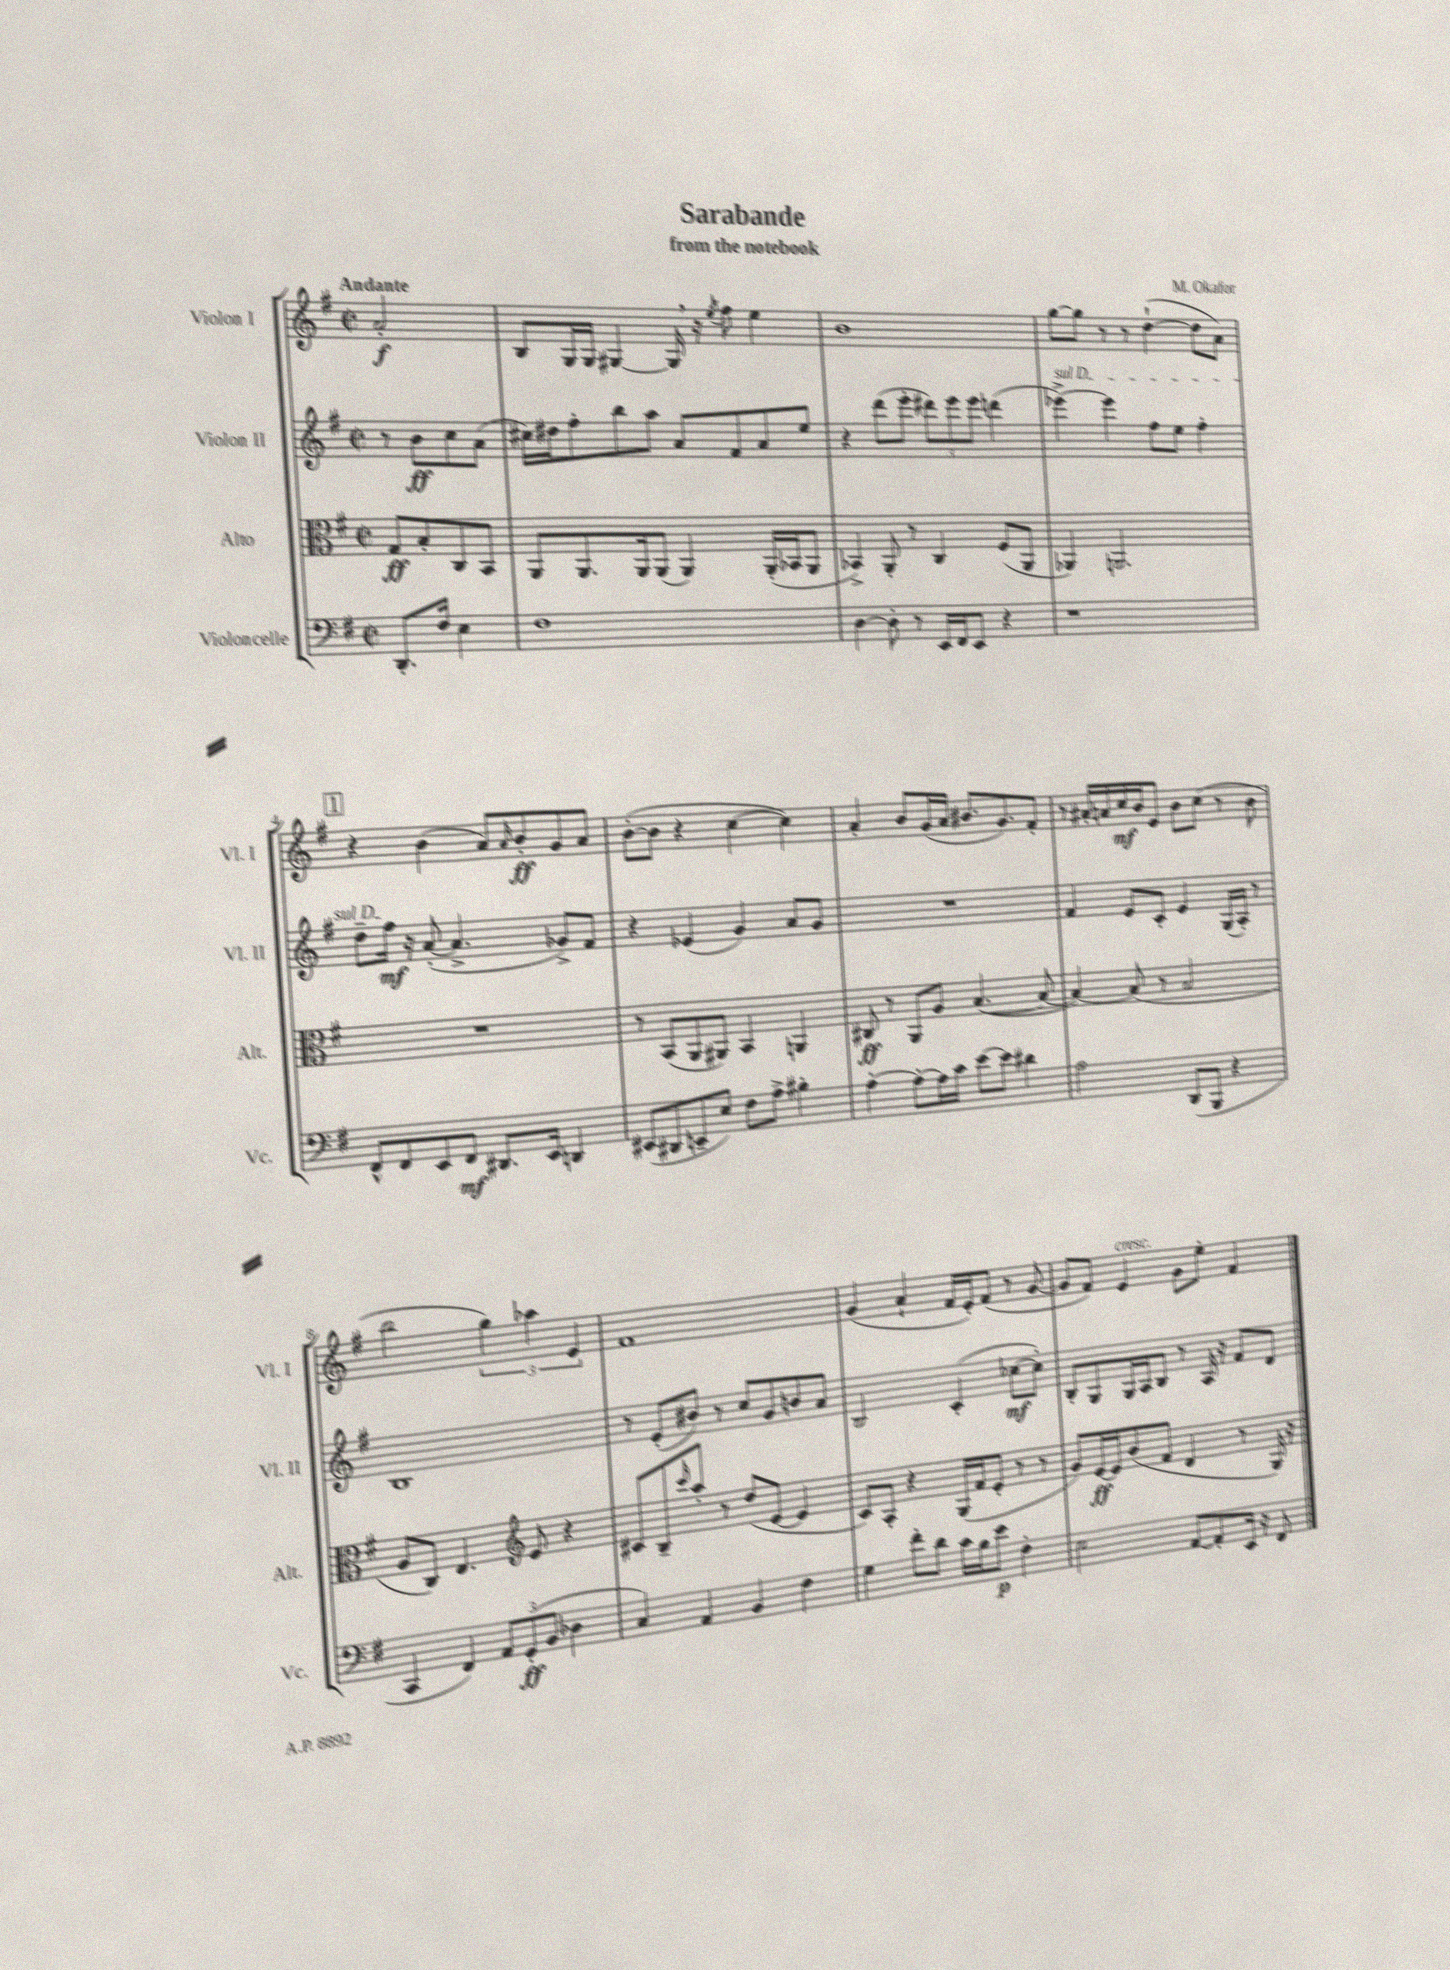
\header { title = "Sarabande" composer = "M. Okafor" subtitle = "from the notebook" }
<<
\new StaffGroup <<
\new Staff = "s0" \with { instrumentName = "Violon I" shortInstrumentName = "Vl. I" } {
    \clef treble \key g \major \defaultTimeSignature \time 2/2 \partial 2 \tempo "Andante"
    a'2-.\f |
    b8 g16 g16 gis4~ gis16 \breathe r16 \acciaccatura { e''8 } fis''8 e''4 |
    b'1 |
    g''8~ g''8 r8 r8 d''4~-!( d''8 a'8) |
    \mark \markup { \box "1" } r4 b'4( a'8) \grace { a'16 } b'8-.\ff g'8 a'8 |
    b'8~-.( b'8 r4 c''4~ c''4) |
    a'4-. b'8 g'16( a'16 bis'8. g'8.) fis'8-. |
    r8 ais'16-. a'16 c''16\mf b'16 e'8 b'8 c''8( r8 b'8 |
    b''2 \tuplet 3/2 { g''4) aes''4 e'4 } |
    fis'1 |
    g'4( a'4-! fis'16 e'16-.) fis'8( r8 g'8~ |
    g'8 fis'8) e'4^\markup { \italic "cresc." } g'8 e''8-. fis'4 \bar "|." |
}
\new Staff = "s1" \with { instrumentName = "Violon II" shortInstrumentName = "Vl. II" } {
    \clef treble \key g \major \defaultTimeSignature \time 2/2 \partial 2
    r8 b'8\ff c''8 a'8( |
    cis''16) dis''16 fis''8-. b''8 a''8 a'8 fis'8 a'8 e''8 |
    r4 d'''8( e'''8-. \tuplet 3/2 { dis'''8) e'''8 e'''8 } d'''4( |
    \once \override TextSpanner.bound-details.left.text = \markup { \italic "sul D" } ees'''4~->\startTextSpan) ees'''4 fis''8 e''8 fis''4-. |
    \mark \markup { \box "1" } d''8-- fis''16\mf\stopTextSpan r16 a'8~-.( a'4.-> ges'8->) fis'8 |
    r4 ees'4( g'4) a'8 g'8 |
    R1 |
    fis'4 e'8 c'8-. e'4 g16( a16-.) r8 |
    b1 |
    r8 e'8-.( bis'8) r8 c''8 g'8 b'8 a'8 |
    b2 c'4-.( ces''8~\mf ces''8-.) |
    b8-. g8 g16 a16 b8 r8 a16 r16 fis'8 d'8 \bar "|." |
}
\new Staff = "s2" \with { instrumentName = "Alto" shortInstrumentName = "Alt." } {
    \clef alto \key g \major \defaultTimeSignature \time 2/2 \partial 2
    g8\ff b8-. c8 b,8 |
    a,8 a,8. a,16 a,8( a,4) a,16-.( bes,16 a,8 |
    bes,4->) a,8-. r8 c4 fis8( a,8 |
    aes,4) a,2. |
    \mark \markup { \box "1" } R1 |
    r8 b,8( a,8 ais,8) b,4 a,4 |
    cis8\ff r8 a,8 a8 b4.~( b8~ |
    b4~) b8( r8 b2 |
    a8 c8) e4. \clef treble e'8 r4 |
    cis'8 b8-- \grace { c'''16 } a''8-. r8 d''8( e'8~ e'4 |
    c'8) a8-. r4 g16( fis'16 e'8-. r8 r8 |
    g'8) e'16~\ff e'16 b'8( fis'8 d'4 r8 g16) r16 \bar "|." |
}
\new Staff = "s3" \with { instrumentName = "Violoncelle" shortInstrumentName = "Vc." } {
    \clef bass \key g \major \defaultTimeSignature \time 2/2 \partial 2
    d,8.-. fis16 e4 |
    fis1 |
    d4~ d8-. r8 e,16 fis,16 e,8 r4 |
    r1 |
    \mark \markup { \box "1" } fis,8-^ fis,8 e,8 fis,8\mf dis,8. e,16 d,4 |
    eis,8( dis,8 e,8-- e8) fis8 a8-> bis4-. |
    a4~-. a8~-. a16 c'16 e'8~ e'8 dis'4 |
    a2 d,8( b,,8 r4 |
    c,4 fis,4) \tuplet 3/2 { a,8 g,8-.\ff( b,8 } des4 |
    c4) a,4 b,4 fis4 |
    g4 fis'8-. d'8 c'16 b16 e'8\p fis4-. |
    e2 a,8~ a,8-. e,16 r16 fis,8 \bar "|." |
}
>>
>>
